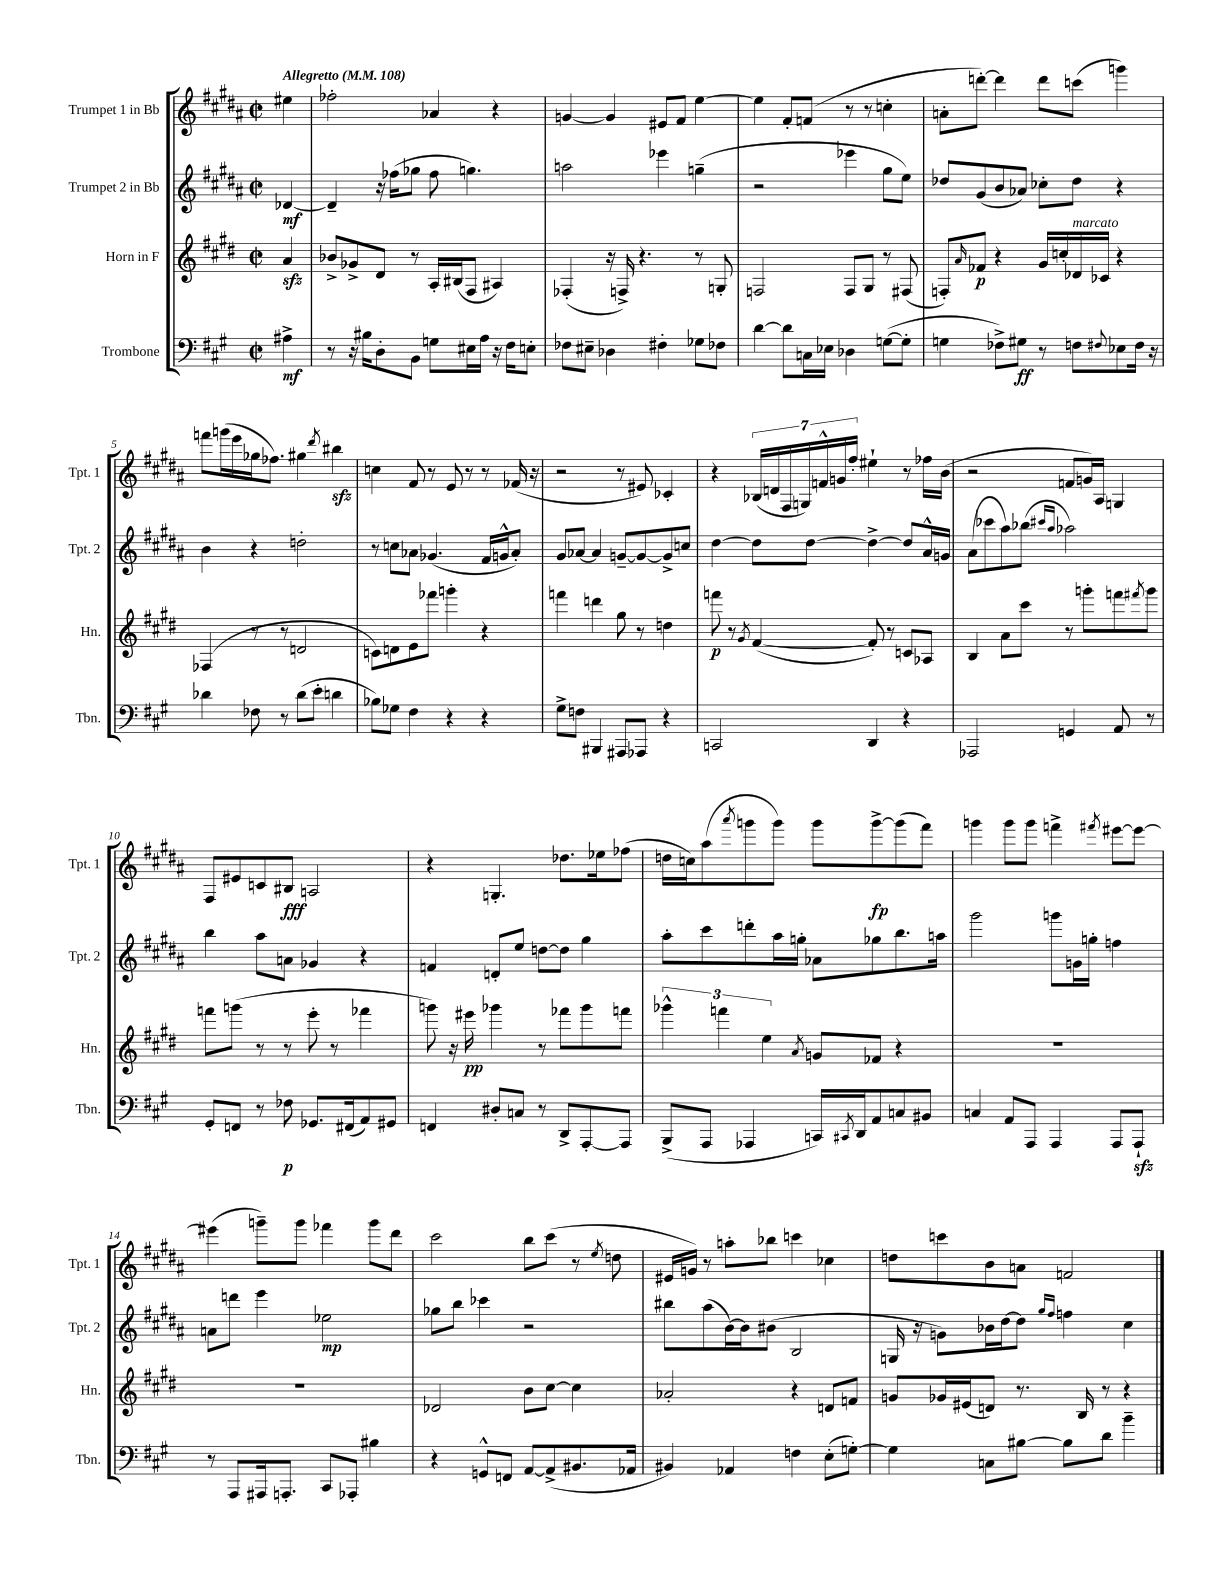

**kern	**kern	**kern	**kern
*staff4	*staff3	*staff2	*staff1
*clefF4	*clefG2	*clefG2	*clefG2
*k[f#c#g#]	*k[f#c#g#d#]	*k[f#c#g#d#a#]	*k[f#c#g#d#a#]
*M2/2	*M2/2	*M2/2	*M2/2
*met(c|)	*met(c|)	*met(c|)	*met(c|)
*MM108	*MM108	*MM108	*MM108
4A#^\	4a/	[4d-/	4ee#\
=	=	=	=
8r	8b-^/L	4d-~/]	2ff-'\
16r	8g-^/	.	.
16B#\LK	.	.	.
8D'\	8d#/J	16r	.
.	.	(16ff-\LK	.
8BB\J	8r	8gg-\J	.
8G\L	16A'/LL	8ff-\	4a-/
.	(16B#/J	.	.
16E#\L	8F#/J	4.gg\)	.
16A\JJ	.	.	.
16r	4A#/)	.	4r
16F#\LK	.	.	.
8E'\J	.	.	.
=	=	=	=
8F-\L	(4F-'/	2aa\	[4g/
8E#~\J	.	.	.
4D-\	16r	.	4g/]
.	16F^/)	.	.
.	4.r	.	.
4F#'\	.	4eee-\	8e#/L
.	.	.	8f#/J
8G-\L	8r	(4gg~\	[4ee\
8F-\J	8G'/	.	.
=	=	=	=
[4d\	2F/	2r	4ee\]
8d\]L	.	.	8f#'/L
16C\L	.	.	(8f/J
16E-\JJ	.	.	.
4D-\	8F/L	4eee-\	8r
.	8G#/J	.	8r
([8G\L	8r	8gg#\L	4cc'\
8G'\]J	(8F#/	8ee\J)	.
=	=	=	=
4G\	8F'/L)	8dd-/L	8a'\L
.	16qqa/	.	.
.	8f-/J	(8g#/	[8ddd'\J)
8F-^\L)	4r	8b/	4ddd\]
8G#\J	.	8a-/J)	.
8r	16g#/LL	8cc-'\L	8ddd\L
.	16cc'/	.	.
8F\L	16d-/	8dd-\J	(8ccc\J
.	16c-/JJ	.	.
8qqF#/	.	.	.
8E-\	4r	4r	4ggg\)
16F#\Jk	.	.	.
16r	.	.	.
=	=	=	=
4d-\	(4F-/	4b\	8fff\L
.	.	.	(16ggg\L
.	.	.	16eee\
8F-\	8r	4r	16gg-\J
.	.	.	8.ff-\J)
8r	8r	.	.
(8d-\L	2d/	2dd'\	4gg#\
8e'\J	.	.	.
.	.	.	8qddd#/
4d\	.	.	4bb#\
=	=	=	=
8B-\L)	8c\L)	8r	4cc\
8G-\J	8d\	8cc\L	.
4F#\	8e\	8a-\J	8f#/
.	8fff-\J	(4.g-/	8r
4r	4ggg'\	.	8e/
.	.	.	8r
4r	4r	16f#/LL	8r
.	.	16g^^/J	.
.	.	8a-'/J)	(16f-/
.	.	.	16r
=	=	=	=
8G#^\L	4fff\	8g#/L	2r
8F\J	.	[8a-/J	.
4BBB#/	4ddd\	4a-/]	.
8AAA#/L	8gg#\	[8g~/L	8r
8AAA-/J	8r	8g/_	8e#/)
4r	4dd\	8g^/]	4c-'/
.	.	8cc/J	.
=	=	=	=
2CC/	8fff\	[4dd#\	4r
.	8r	.	.
.	8qg#/	.	.
.	([4f#/	8dd#\]L	(28B-/LL
.	.	.	28d/
.	.	.	28F#/
.	.	.	28G/)
.	.	[8dd#\J	.
.	.	.	28f^^/
.	.	.	28g/
.	.	.	28ff#'/JJ
4DD/	8f#'/])	4dd#^\_	4ee#`\
.	8r	.	.
4r	8c/L	8dd#/]L	8r
.	8A-/J	16a#^^/L	16ff-\LL
.	.	16g/JJ	(16b\JJ
=	=	=	=
2AAA-/	4B/	(8a#\L	2r
.	.	8ccc-\	.
.	8a\L	8aa#\)	.
.	8ccc#\J	(8bb-\J	.
.	.	16qqccc#/LL	.
.	.	16qqaa#/JJ	.
4GG/	8r	2aa-\)	8f/L
.	8ggg'\L	.	16g/L)
.	.	.	16A#/JJ
8AA/	8fff\	.	4G/
.	8qfff#/	.	.
8r	8ggg\J	.	.
=	=	=	=
8GG#'/L	8fff\L	4bb\	8F#/L
8FF/J	(8ggg\J	.	8e#/
8r	8r	8aa#\L	8c/
8F-\	8r	8a\J	8B#/J
8.GG-/L	8eee'\	4g-/	2A/
.	8r	.	.
(16FF#/k	.	.	.
8AA/)	4fff-\	4r	.
8GG#/J	.	.	.
=	=	=	=
4FF/	8ggg\)	4f/	4r
.	16r	.	.
.	16eee#\	.	.
8D#'/L	4ggg-\	8d'/L	4.G'/
8C/J	.	8ee/J	.
8r	8r	[8dd\L	.
8DD^/L	8fff-\L	8dd\]J	8.dd-\L
[8AAA'/	8ggg-\	4gg#\	.
.	.	.	16ee-\k
8AAA/]J	8fff\J	.	(8ff-\J
=	=	=	=
(8BBB^/L	6ggg-^^\	8aa#'\L	16dd\LL
.	.	.	16cc\J)
8AAA/J	.	8ccc#\	(8aa#\
.	6fff\	.	.
.	.	.	8qaaa#/
4AAA-/	.	8ddd'\	8ggg\
.	6ee\	.	.
.	.	16aa#\L	8ggg\J)
.	.	16gg'\JJ	.
.	8qa/	.	.
16CC/LL)	8g/L	8a-\L	8ggg\L
8qCC#/	.	.	.
16DD/J	.	.	.
8AA/	8f-/J	8gg-\	[8ggg^\
8C/	4r	8.bb\	(8ggg\]
8BB#/J	.	.	8fff#\J)
.	.	16aa\Jk	.
=	=	=	=
4C/	1r	2ggg#\	4ggg\
8AA/L	.	.	8ggg\L
8AAA/J	.	.	8ggg\J
4AAA/	.	8ggg\L	4fff^\
.	.	16g\L	.
.	.	16gg'\JJ	.
.	.	.	8qfff#/
8AAA/L	.	4ff\	[8eee#\L
8AAA`/J	.	.	8eee#\_J
=	=	=	=
8r	1r	8a\L	(4eee#\]
8AAA/L	.	8ddd\J	.
16AAA#/k	.	4eee\	8ggg~\L)
8.AAA'/J	.	.	.
.	.	.	8ggg\J
8CC#/L	.	2ee-\	4fff-\
8AAA-'/J	.	.	.
4B#\	.	.	8ggg\L
.	.	.	8ddd#\J
=	=	=	=
4r	2d-/	8gg-\L	2ccc#\
.	.	8bb\J	.
8GG^^/L	.	4ccc-\	.
8FF/J	.	.	.
[8AA/L	8b\L	2r	8bb\L
(8AA^/]	[8cc#\J	.	(8ccc#\J
8.BB#/	4cc#\]	.	8r
.	.	.	8qee/
.	.	.	8dd\
16AA-/Jk	.	.	.
=	=	=	=
4BB#/)	2a-'/	8bb#\L	16e#/LL
.	.	.	16g/JJ)
.	.	(8aa#\	8r
4AA-/	.	[16b\L)	8aa'\L
.	.	16b\]J	.
.	.	(8b#\J	8bb-\J
4F\	4r	2B/	4ccc\
(8E'\L	8d/L	.	4cc-\
[8G'\J)	8f/J	.	.
=	=	=	=
4G\]	8g/L	16G/	8dd\L
.	.	16r	.
.	16g-/L	8g\L)	8ccc\
.	(16e#/J	.	.
8C\L	8d/J)	16b-\L	8b\
.	.	[16dd#\J	.
[8B#\J	8.r	8dd#\]J	8a\J
.	.	16qqgg#/LL	.
.	.	16qqff#/JJ	.
8B#\]L	.	4ff\	2f/
.	16B/	.	.
8d\J	8r	.	.
4b~\	4r	4cc#\	.
==	==	==	==
*-	*-	*-	*-
